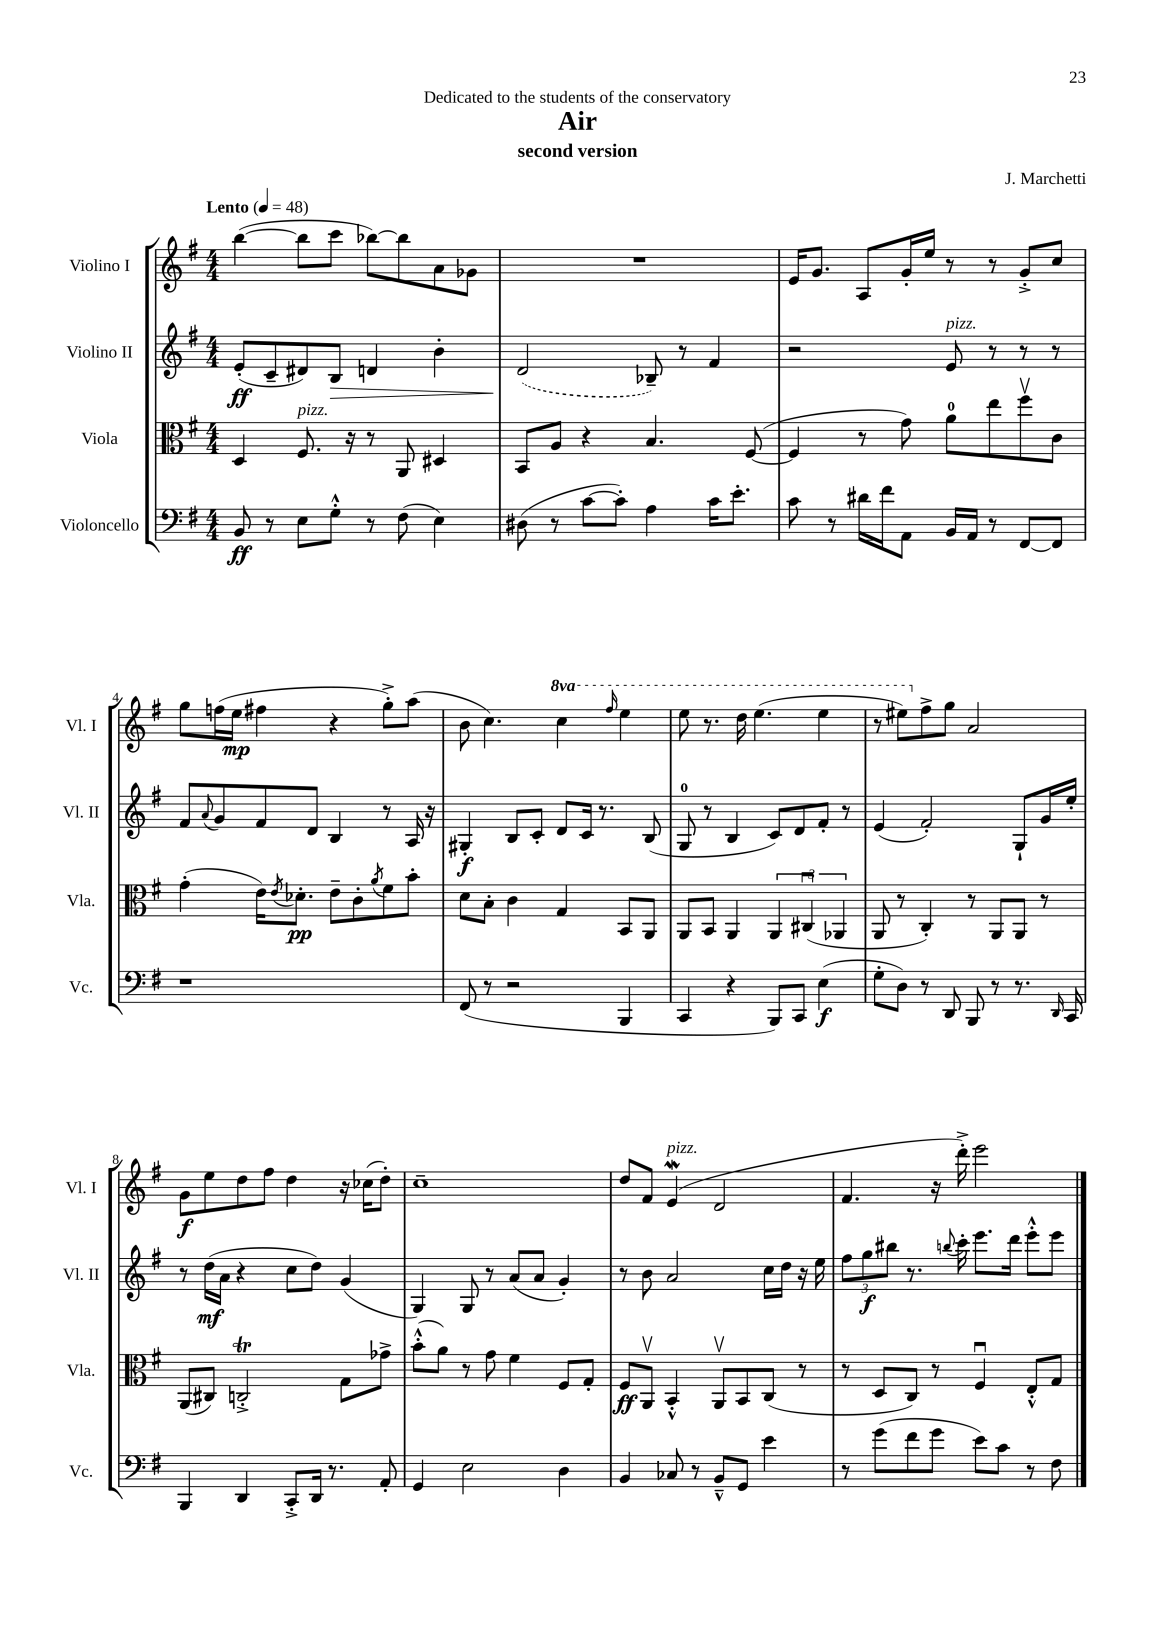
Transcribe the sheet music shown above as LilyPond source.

\header { title = "Air" composer = "J. Marchetti" subtitle = "second version" dedication = "Dedicated to the students of the conservatory" }
<<
\new StaffGroup <<
\new Staff = "s0" \with { instrumentName = "Violino I" shortInstrumentName = "Vl. I" } {
    \clef treble \key g \major \numericTimeSignature \time 4/4 \set Staff.ottavationMarkups = #ottavation-simple-ordinals \tempo "Lento" 4 = 48
    b''4~( b''8 c'''8 bes''8~) bes''8 a'8 ges'8 |
    R1 |
    e'16 g'8. a8 g'16-. e''16 r8 r8 g'8-.-> c''8 |
    g''8 f''16( e''16\mp fis''4 r4 g''8-.->) a''8( |
    b'8 c''4.) \ottava #1 c'''4 \grace { fis'''16 } e'''4 |
    e'''8 r8. d'''16 e'''4.( e'''4 |
    r8 eis'''8) \ottava #0 fis''8-> g''8 a'2 |
    g'8\f e''8 d''8 fis''8 d''4 r16 ces''16( d''8-.) |
    c''1-- |
    d''8 fis'8 e'4\mordent^\markup { \italic "pizz." }( d'2 |
    fis'4. r16 d'''16-.->) e'''2 \bar "|." |
}
\new Staff = "s1" \with { instrumentName = "Violino II" shortInstrumentName = "Vl. II" } {
    \clef treble \key g \major \numericTimeSignature \time 4/4
    e'8-.\ff( c'8-- dis'8) b8\> d'4 b'4-. |
    \once \slurDashed d'2\!( bes8--) r8 fis'4 |
    r2 e'8^\markup { \italic "pizz." } r8 r8 r8 |
    fis'8 \appoggiatura { a'8 } g'8 fis'8 d'8 b4 r8 a16 r16 |
    gis4-.\f b8 c'8-. d'8 c'16 r8. b8( |
    g8-0 r8 b4 c'8) d'8 fis'8-. r8 |
    e'4( fis'2-.) g8-! g'16 e''16-. |
    r8 d''16\mf( a'16 r4 c''8 d''8) g'4( |
    g4) g8 r8 a'8( a'8 g'4-.) |
    r8 b'8 a'2 c''16 d''16 r16 e''16 |
    \tuplet 3/2 { fis''8 g''8\f bis''8 } r8. \appoggiatura { b''8 } c'''16-. e'''8. d'''16 e'''8-.-^ e'''8 \bar "|." |
}
\new Staff = "s2" \with { instrumentName = "Viola" shortInstrumentName = "Vla." } {
    \clef alto \key g \major \numericTimeSignature \time 4/4
    d4 fis8.^\markup { \italic "pizz." } r16 r8 a,8 dis4 |
    b,8 a8 r4 b4. fis8~( |
    fis4 r8 g'8) a'8-0 e''8 fis''8\upbow c'8 |
    g'4-.( e'16) \acciaccatura { e'8 } des'8.-.\pp e'8-- c'8-. \acciaccatura { a'8 } fis'8 b'8-. |
    d'8 b8-. c'4 g4 b,8 a,8 |
    a,8 b,8 a,4 \tuplet 3/2 { a,4 cis4\downbow( aes,4 } |
    a,8 r8 c4-.) r8 a,8 a,8 r8 |
    a,8( cis8) c2-.->\trill g8 ges'8-> |
    b'8-.-^( a'8) r8 g'8 fis'4 fis8 g8-. |
    fis8\ff a,8\upbow b,4-.-^ a,8\upbow b,8 c8( r8 |
    r8 d8 c8) r8 fis4\downbow e8-.-^ g8 \bar "|." |
}
\new Staff = "s3" \with { instrumentName = "Violoncello" shortInstrumentName = "Vc." } {
    \clef bass \key g \major \numericTimeSignature \time 4/4
    b,8\ff r8 e8 g8-.-^ r8 fis8( e4) |
    dis8( r8 c'8~ c'8-.) a4 c'16 e'8.-. |
    c'8 r8 dis'16 fis'16 a,8 b,16 a,16 r8 fis,8~ fis,8 |
    r1 |
    fis,8( r8 r2 b,,4 |
    c,4 r4 b,,8) c,8 e4\f( |
    g8-. d8) r8 d,8 b,,8 r8 r8. \grace { d,16 } c,16 |
    b,,4 d,4 c,8-.-> d,16 r8. a,8-. |
    g,4 e2 d4 |
    b,4 ces8 r8 b,8---^ g,8 e'4 |
    r8 g'8( fis'8 g'8 e'8) c'8 r8 fis8 \bar "|." |
}
>>
>>
